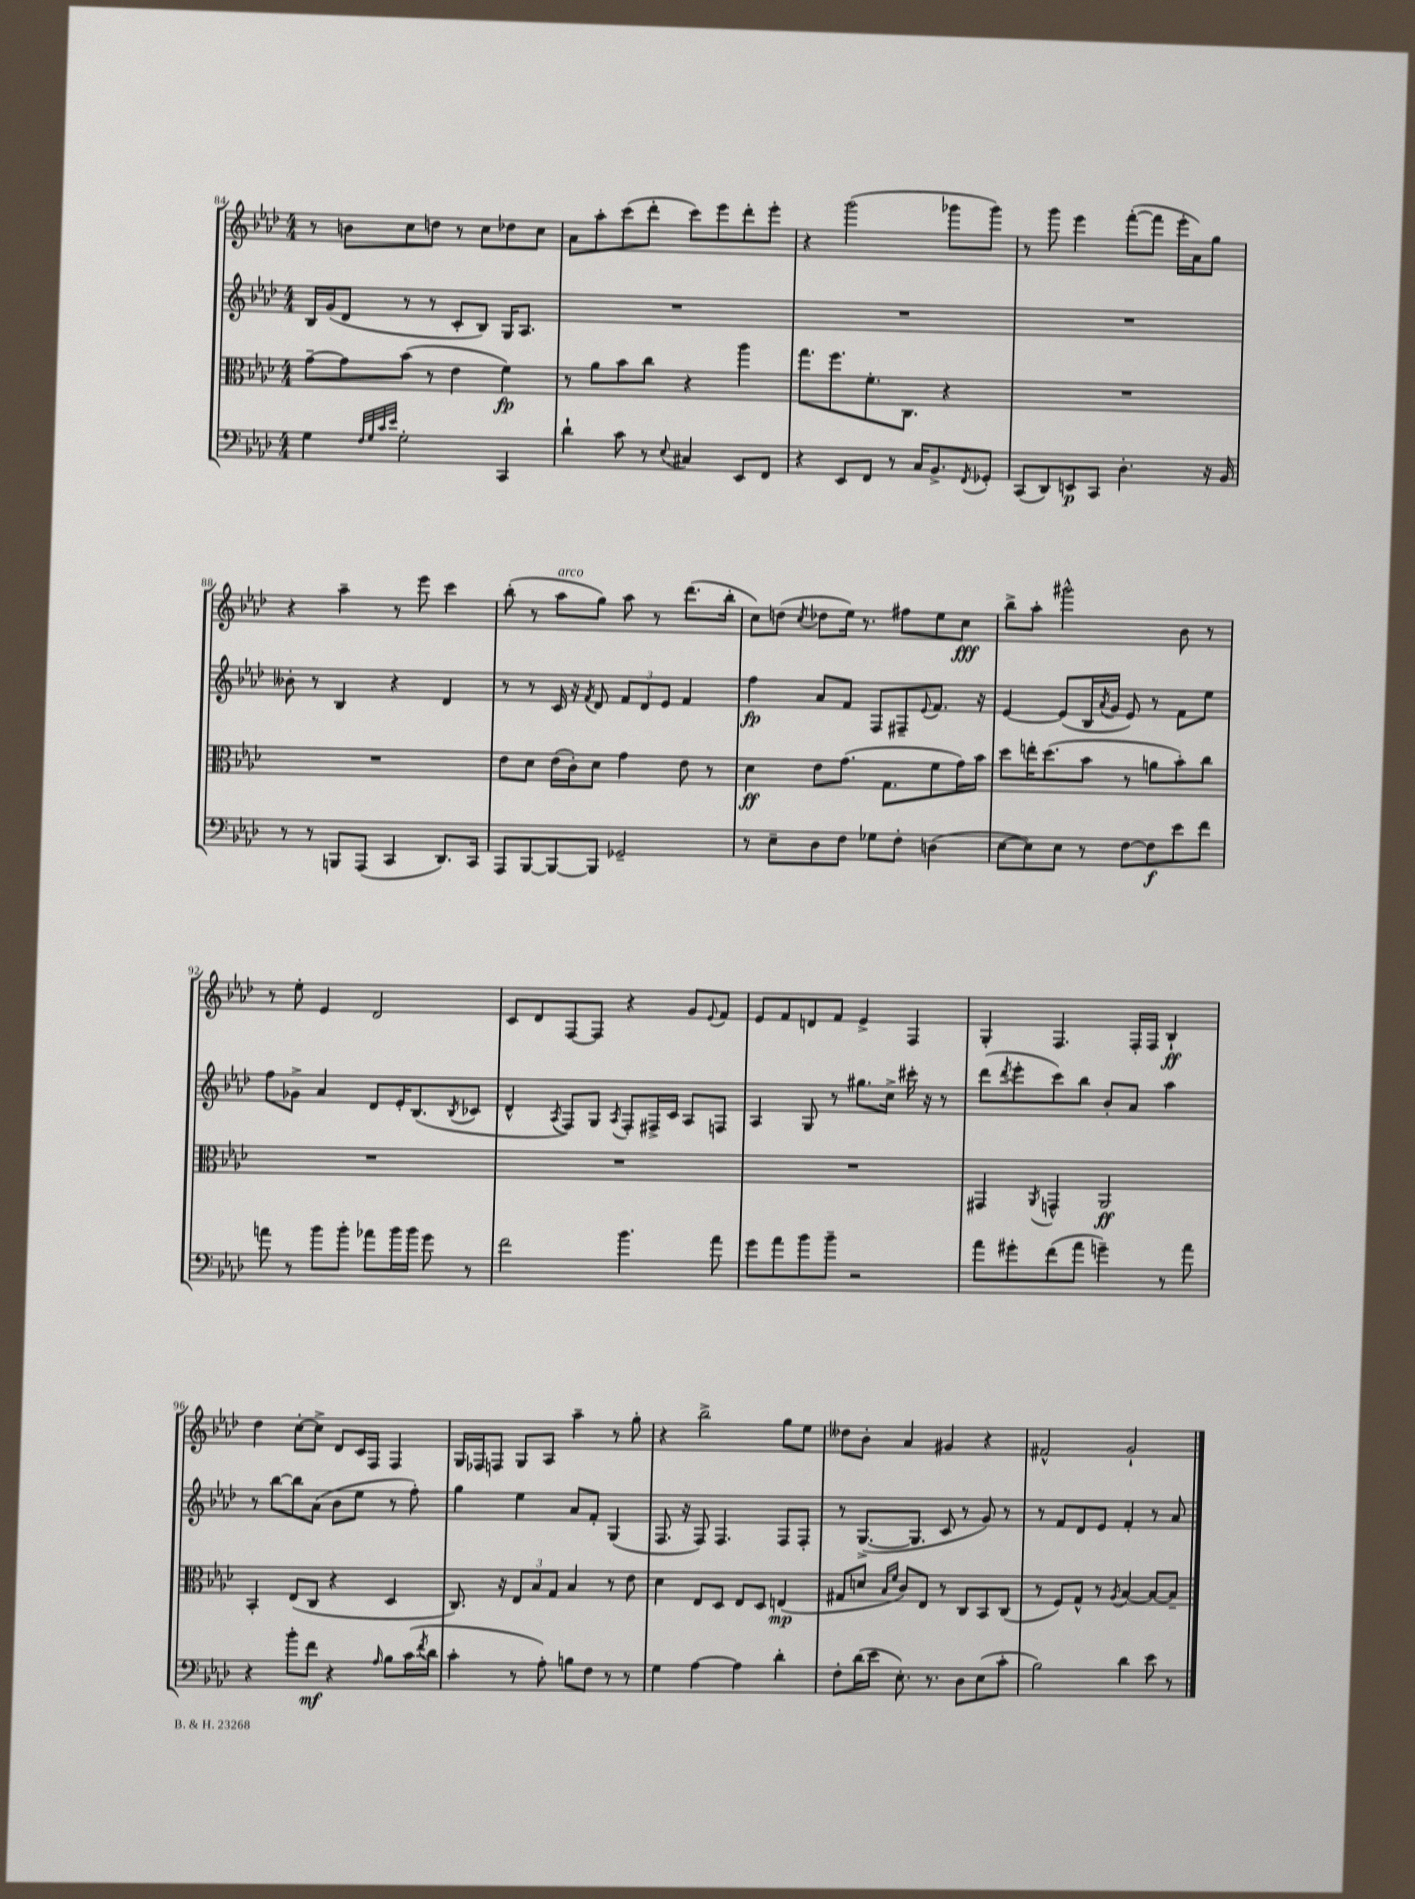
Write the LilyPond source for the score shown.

<<
\new StaffGroup <<
\new Staff = "s0" {
    \clef treble \key aes \major \numericTimeSignature \time 4/4
    r8 b'8 c''8 d''8 r8 c''8 des''8 c''8 |
    aes'8 aes''8-. c'''8( des'''8-. c'''8) ees'''8 des'''8-. ees'''8-. |
    r4 g'''2( ges'''8 ges'''8) |
    r8 g'''8 ees'''4 f'''8~-.( f'''8 ees'''16-. aes'16) g''8 |
    r4 aes''4-- r8 ees'''8 c'''4 |
    bes''8-.( r8 aes''8^\markup { \italic "arco" } g''8) aes''8 r8 des'''8.( bes''16-. |
    c''8) d''8( \acciaccatura { c''8 } des''8 ees''16) r8. fis''8 ees''8 c''8\fff |
    bes''8-> aes''8-. gis'''2-^ bes'8 r8 |
    r8 ees''8-. ees'4 des'2 |
    c'8 des'8 f8~ f8 r4 g'8 \appoggiatura { ees'8 } f'8 |
    ees'8 f'8 d'8 f'8 ees'4-> f4 |
    g4-. f4. f16-. f16 bes4-!\ff |
    des''4 c''8~-. c''8-> des'8 c'16 f16 f4 |
    g16 fes16 f8 g8 aes8 aes''4-- r8 g''8-. |
    r4 bes''2-> g''8 ees''8 |
    deses''8 bes'8-. aes'4 gis'4 r4 |
    fis'2-^ g'2-! \bar "|." |
}
\new Staff = "s1" {
    \clef treble \key aes \major \numericTimeSignature \time 4/4
    bes16 g'16( des'8 r8 r8 c'8-. bes8) g16 aes8. |
    R1 |
    R1 |
    R1 |
    beses'8-. r8 bes4 r4 des'4 |
    r8 r8 c'16 r16 \acciaccatura { f'8 } des'8 \tuplet 3/2 { f'8 des'8 ees'8 } f'4 |
    f''4\fp aes'8 f'8 f8 fis8-- \appoggiatura { ees'8 } f'8. r16 |
    ees'4~ ees'8( bes16 \acciaccatura { aes'8 } g'16 ees'8) r8 f'8 ees''8 |
    f''8 ges'8-> aes'4 des'8 ees'16-. bes8.( \acciaccatura { bes8 } ces'8 |
    des'4-^ \acciaccatura { aes8 } f8) g8 \acciaccatura { aes8 } f8-. fis16-> c'16 aes8 f8 |
    aes4 g8 r8 gis''8. c''16-> cis'''16-. r16 r8 |
    des'''8( \acciaccatura { des'''8 } ees'''8-. c'''8) bes''8 bes'8-. aes'8 aes''4 |
    r8 bes''8~ bes''8 aes'8( bes'8 ees''8 r8 f''8-.) |
    g''4 ees''4 aes'8 f'8-. g4( |
    f8. r16 f8) f4. f8 f8-. |
    r8 g8.~->( g8. c'8 r8 g'8) r8 |
    r8 f'8 des'8 ees'8 f'4-. r8 aes'8 \bar "|." |
}
\new Staff = "s2" {
    \clef alto \key aes \major \numericTimeSignature \time 4/4
    g'8~-- g'8 bes'8( r8 ees'4 f'4\fp) |
    r8 aes'8 bes'8 c''8 r4 aes''4 |
    g''8. f''8. f'8.-. c8. r4 |
    R1 |
    R1 |
    ees'8 des'8 ees'16( c'16-.) des'8 g'4 ees'8 r8 |
    des'4\ff ees'8 g'8.( g8. f'8 g'16) bes'16 |
    des''8 e''16-. des''8.( bes'8 r8 a'8 bes'8-.) c''8 |
    R1 |
    R1 |
    R1 |
    gis,4 \acciaccatura { aes,8 } g,4-^ aes,2\ff |
    bes,4-. ees8( c8 r4 des4 |
    c8.) r16 \tuplet 3/2 { ees8 bes8 g8 } bes4 r8 ees'8 |
    des'4 ees8 des8 ees8 des8 e4\mp( |
    gis8 d'8 \grace { bes16 f'16 } c'8) ees8 r8 c8 bes,8 c8( |
    r8 f8) g8-^ r8 \acciaccatura { aes8 } bes4~ bes8~ bes8-- \bar "|." |
}
\new Staff = "s3" {
    \clef bass \key aes \major \numericTimeSignature \time 4/4
    g4 \grace { f32 g32 c'32 ees'32 } g2-. c,4 |
    des'4-! c'8 r8 \appoggiatura { ees8 } cis4 ees,8 f,8 |
    r4 ees,8 f,8 r8 c16 bes,8.-> \acciaccatura { f,8 } ges,8-. |
    c,8( des,8) e,8\p c,8 des4.-. r16 bes,16 |
    r8 r8 b,,8 aes,,8( c,4 des,8.) c,16 |
    aes,,8 bes,,8~ bes,,8~ bes,,8 ges,2-- |
    r8 ees8-- des8 f8 ges8 f8-. d4( |
    ees8~ ees8) ees8 r8 f8~ f8\f ees'8 f'8 |
    a'8 r8 bes'8 bes'8-. aes'8 bes'16 bes'16 g'8 r8 |
    f'2 bes'4. aes'8 |
    g'8 aes'8 bes'8 bes'8-- r2 |
    aes'8 gis'8-. f'8( aes'8 g'4--) r8 aes'8 |
    r4 bes'8-. f'8\mf r4 \grace { aes16 } bes8 c'16( \acciaccatura { f'8 } des'16 |
    c'4-. r8 aes8-.) b8 f8 r8 r8 |
    g4 aes4~ aes4 des'4-. |
    f8-. des'16( ees'16 ees8.-.) r8. des8 ees8( c'8-. |
    bes2) des'4 ees'8 r8 \bar "|." |
}
>>
>>
\layout { \context { \Score currentBarNumber = #84 } }
